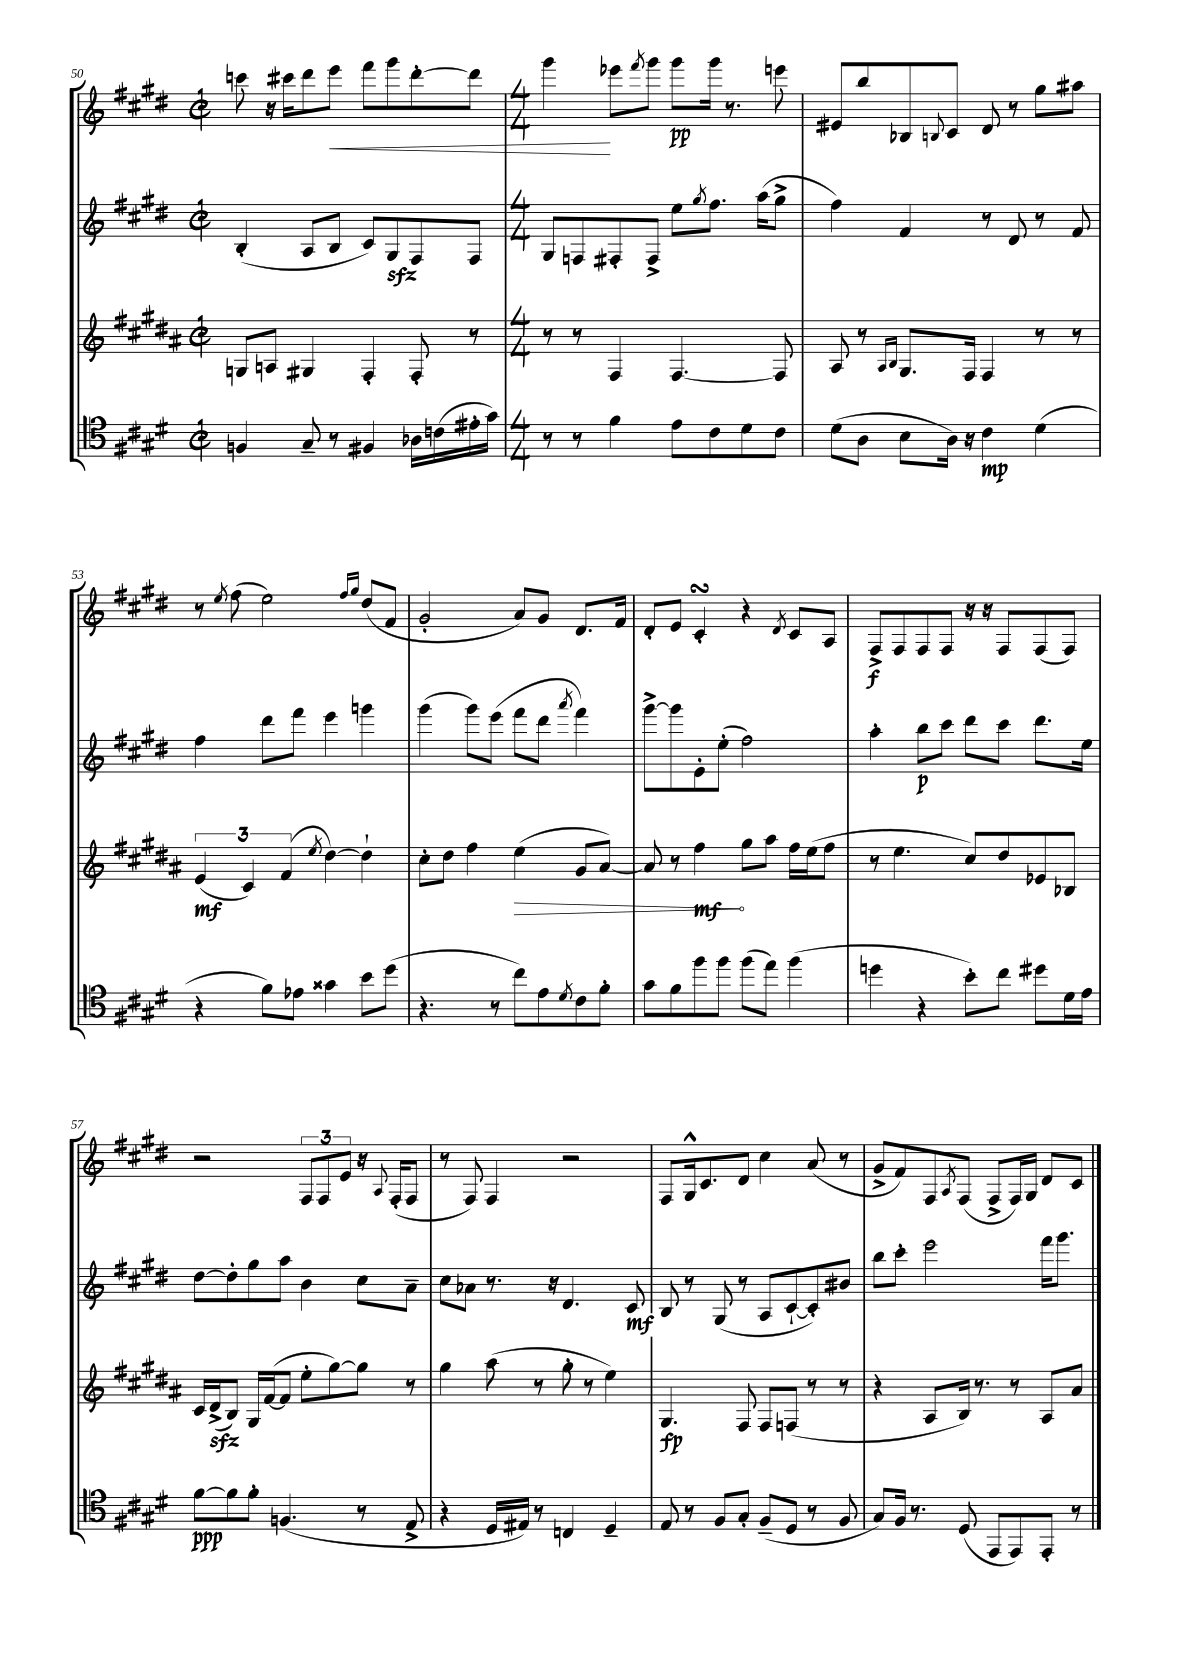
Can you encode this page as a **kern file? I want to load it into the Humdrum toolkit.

**kern	**dynam	**kern	**dynam	**kern	**dynam	**kern	**dynam
*part4	*part4	*part3	*part3	*part2	*part2	*part1	*part1
*staff4	*staff4	*staff3	*staff3	*staff2	*staff2	*staff1	*staff1
*clefC4	*	*clefG2	*	*clefG2	*	*clefG2	*
*k[f#c#g#d#]	*	*k[f#c#g#d#a#]	*	*k[f#c#g#d#]	*	*k[f#c#g#d#]	*
*M2/2	*	*M2/2	*	*M2/2	*	*M2/2	*
*met(c|)	*	*met(c|)	*	*met(c|)	*	*met(c|)	*
=50	=50	=50	=50	=50	=50	=50	=50
4Fn/	.	8Gn/L	.	(4B'/	.	8cccn\	.
.	.	8An/J	.	.	.	16r	.
.	.	.	.	.	.	16ccc#X\KL	.
8G#~/	.	4G#X/	.	8A/L	.	8ddd#\	.
!	!	!	!	!	!	!	!LO:HP:b
8r	.	.	.	8B/J	.	8eee\J	<
4F#X/	.	4F#'/	.	8c#/L)	.	8fff#\L	.
.	.	.	.	8G#zz/	.	8ggg#\	.
16A-X\LL	.	8F#'/	.	8F#/	.	[8ddd#'\	.
(16cn\	.	.	.	.	.	.	.
16e#X'\	.	8r	.	8F#/J	.	8ddd#\J]	.
16g#\JJ)	.	.	.	.	.	.	.
=51	=51	=51	=51	=51	=51	=51	=51
*M4/4	*	*M4/4	*	*M4/4	*	*M4/4	*
8r	.	8r	.	8G#/L	.	4ggg#\	.
8r	.	8r	.	8Fn/	.	.	.
4f#\	.	4F#/	.	8F#X'/	.	8eee-X\L	[
.	.	.	.	.	.	8qfff#/	.
.	.	.	.	8F#^/J	.	8ggg#\J	.
8e\L	.	[4.F#/	.	8ee\L	.	8ggg#\L	pp
.	.	.	.	8qgg#/	.	.	.
8c#\	.	.	.	8.ff#\J	.	16ggg#\Jk	.
.	.	.	.	.	.	8.r	.
8d#\	.	.	.	.	.	.	.
.	.	.	.	(16aa\KL	.	.	.
8c#\J	.	8F#/]	.	8gg#^\J	.	8eeen\	.
=52	=52	=52	=52	=52	=52	=52	=52
(8d#\L	.	8A#/	.	4ff#\)	.	8e#X/L	.
8A\J	.	8r	.	.	.	8bb/	.
.	.	16qqA#/LL	.	.	.	.	.
.	.	16qqB/JJ	.	.	.	.	.
8B\L	.	8.G#/L	.	4f#/	.	8B-X/	.
.	.	.	.	.	.	8qqBn/	.
16A\Jk)	.	.	.	.	.	8c#/J	.
16r	.	16F#/Jk	.	.	.	.	.
4c#\	mp	4F#/	.	8r	.	8d#/	.
.	.	.	.	8d#/	.	8r	.
(4d#\	.	8r	.	8r	.	8gg#\L	.
.	.	8r	.	8f#/	.	8aa#X\J	.
!!LO:LB:g=z
=53	=53	=53	=53	=53	=53	=53	=53
4r	.	(6e/	mf	4ff#\	.	8r	.
.	.	.	.	.	.	8qee/	.
.	.	.	.	.	.	(8ff#\	.
.	.	6c#/)	.	.	.	.	.
8f#\L)	.	.	.	8ddd#\L	.	2ee\)	.
.	.	(6f#/	.	.	.	.	.
8e-X\J	.	.	.	8fff#\J	.	.	.
.	.	8qee/	.	.	.	.	.
4g##X\	.	[4dd#\)	.	4eee\	.	.	.
.	.	.	.	.	.	16qqff#/LL	.
.	.	.	.	.	.	16qqgg#/JJ	.
8b\L	.	4dd#`\]	.	4gggn\	.	(8dd#/L	.
(8dd#\J	.	.	.	.	.	8f#/J	.
=54	=54	=54	=54	=54	=54	=54	=54
4.r	.	8cc#'\L	.	(4ggg#\	.	2g#'/	.
.	.	8dd#\J	.	.	.	.	.
.	.	4ff#\	.	8ggg#\L)	.	.	.
8r	.	.	.	(8eee\J	.	.	.
!	!	!	!LO:HP:b	!	!	!	!
8cc#\L)	.	(4ee\	>	8fff#\L	.	8a/L)	.
8e\	.	.	.	8ddd#\J	.	8g#/J	.
8qd#/	.	.	.	8qaaa/	.	.	.
8c#\	.	8g#/L	.	4fff#\)	.	8.d#/L	.
8f#'\J	.	[8a#/J)	.	.	.	.	.
.	.	.	.	.	.	16f#/Jk	.
=55	=55	=55	=55	=55	=55	=55	=55
8g#\L	.	8a#/]	.	[8ggg#^\L	.	8d#'/L	.
8f#\	.	8r	.	8ggg#\]	.	8e/J	.
8ff#\	.	4ff#\	mf	8e'\	.	4c#sSSS'/	.
8ff#\J	.	.	.	(8ee'\J	.	.	.
(8ff#\L	.	8gg#\L	]	2ff#\)	.	4r	.
8ee\J)	.	8aa#\J	.	.	.	.	.
.	.	.	.	.	.	8qd#/	.
(4ff#\	.	16ff#\LL	.	.	.	8c#/L	.
.	.	(16ee\J	.	.	.	.	.
.	.	8ff#\J	.	.	.	8A/J	.
=56	=56	=56	=56	=56	=56	=56	=56
4ddn\	.	8r	.	4aa'\	.	8F#^/L	f
.	.	4.ee\	.	.	.	8F#/	.
4r	.	.	.	8bb\L	p	8F#/	.
.	.	.	.	8ccc#\J	.	8F#/J	.
8b'\L)	.	8cc#/L)	.	8ddd#\L	.	16r	.
.	.	.	.	.	.	16r	.
8cc#\J	.	8dd#/	.	8ccc#\J	.	8F#/L	.
8dd#X\L	.	8e-X/	.	8.ddd#\L	.	(8F#/	.
16d#\L	.	8B-X/J	.	.	.	8F#/J)	.
16e\JJ	.	.	.	16ee\Jk	.	.	.
!!LO:LB:g=z
=57	=57	=57	=57	=57	=57	=57	=57
[8f#\L	ppp	16c#/LL	.	[8dd#\L	.	2r	.
.	.	(16d#zz^/J	.	.	.	.	.
8f#\]	.	8B/J)	.	8dd#'\]	.	.	.
8f#'\J	.	16G#/LL	.	8gg#\	.	.	.
.	.	([16f#/J	.	.	.	.	.
(4.Fn/	.	8f#/J]	.	8aa\J	.	.	.
.	.	8ee'\L	.	4b\	.	12F#/L	.
.	.	.	.	.	.	12F#/	.
.	.	[8gg#\)	.	.	.	.	.
.	.	.	.	.	.	12e/J	.
8r	.	8gg#\J]	.	8cc#\L	.	16r	.
.	.	.	.	.	.	8qqA/	.
.	.	.	.	.	.	(16F#'/KL	.
8E^/	.	8r	.	8a~\J	.	8F#/J	.
=58	=58	=58	=58	=58	=58	=58	=58
4r	.	4gg#\	.	8cc#\L	.	8r	.
.	.	.	.	8a-X\J	.	8F#/)	.
16D#/LL	.	(8aa#\	.	8.r	.	4F#/	.
16E#X/JJ)	.	.	.	.	.	.	.
8r	.	8r	.	.	.	.	.
.	.	.	.	16r	.	.	.
4Cn/	.	8gg#'\	.	4.d#/	.	2r	.
.	.	8r	.	.	.	.	.
4D#~/	.	4ee\)	.	.	.	.	.
.	.	.	.	8c#/	mf	.	.
=59	=59	=59	=59	=59	=59	=59	=59
8E/	.	4.G#/	fp	8B/	.	8F#/L	.
8r	.	.	.	8r	.	16G#^^/k	.
.	.	.	.	.	.	8.c#/	.
8F#/L	.	.	.	(8G#/	.	.	.
8G#'/J	.	8F#/	.	8r	.	8d#/J	.
(8F#~/L	.	8F#/L	.	8A/L	.	4cc#\	.
8D#/J	.	(8Fn/J	.	[8c#`/	.	.	.
8r	.	8r	.	8c#'/])	.	(8a/	.
8F#/	.	8r	.	8b#X/J	.	8r	.
=60	=60	=60	=60	=60	=60	=60	=60
8G#/L)	.	4r	.	8bb\L	.	8g#^/L	.
16F#/Jk	.	.	.	8ccc#'\J	.	8f#/)	.
8.r	.	.	.	.	.	.	.
.	.	8A#/L	.	2eee\	.	8F#/	.
.	.	.	.	.	.	8qA/	.
(8D#/	.	16B/Jk)	.	.	.	(8F#/J	.
.	.	8.r	.	.	.	.	.
8EE/L	.	.	.	.	.	8F#^/L	.
8EE/)	.	8r	.	.	.	16F#/L)	.
.	.	.	.	.	.	16G#/JJ	.
8EE'/J	.	8A#/L	.	16fff#\KL	.	8d#/L	.
.	.	.	.	8.ggg#\J	.	.	.
8r	.	8a#/J	.	.	.	8c#/J	.
==	==	==	==	==	==	==	==
*-	*-	*-	*-	*-	*-	*-	*-
